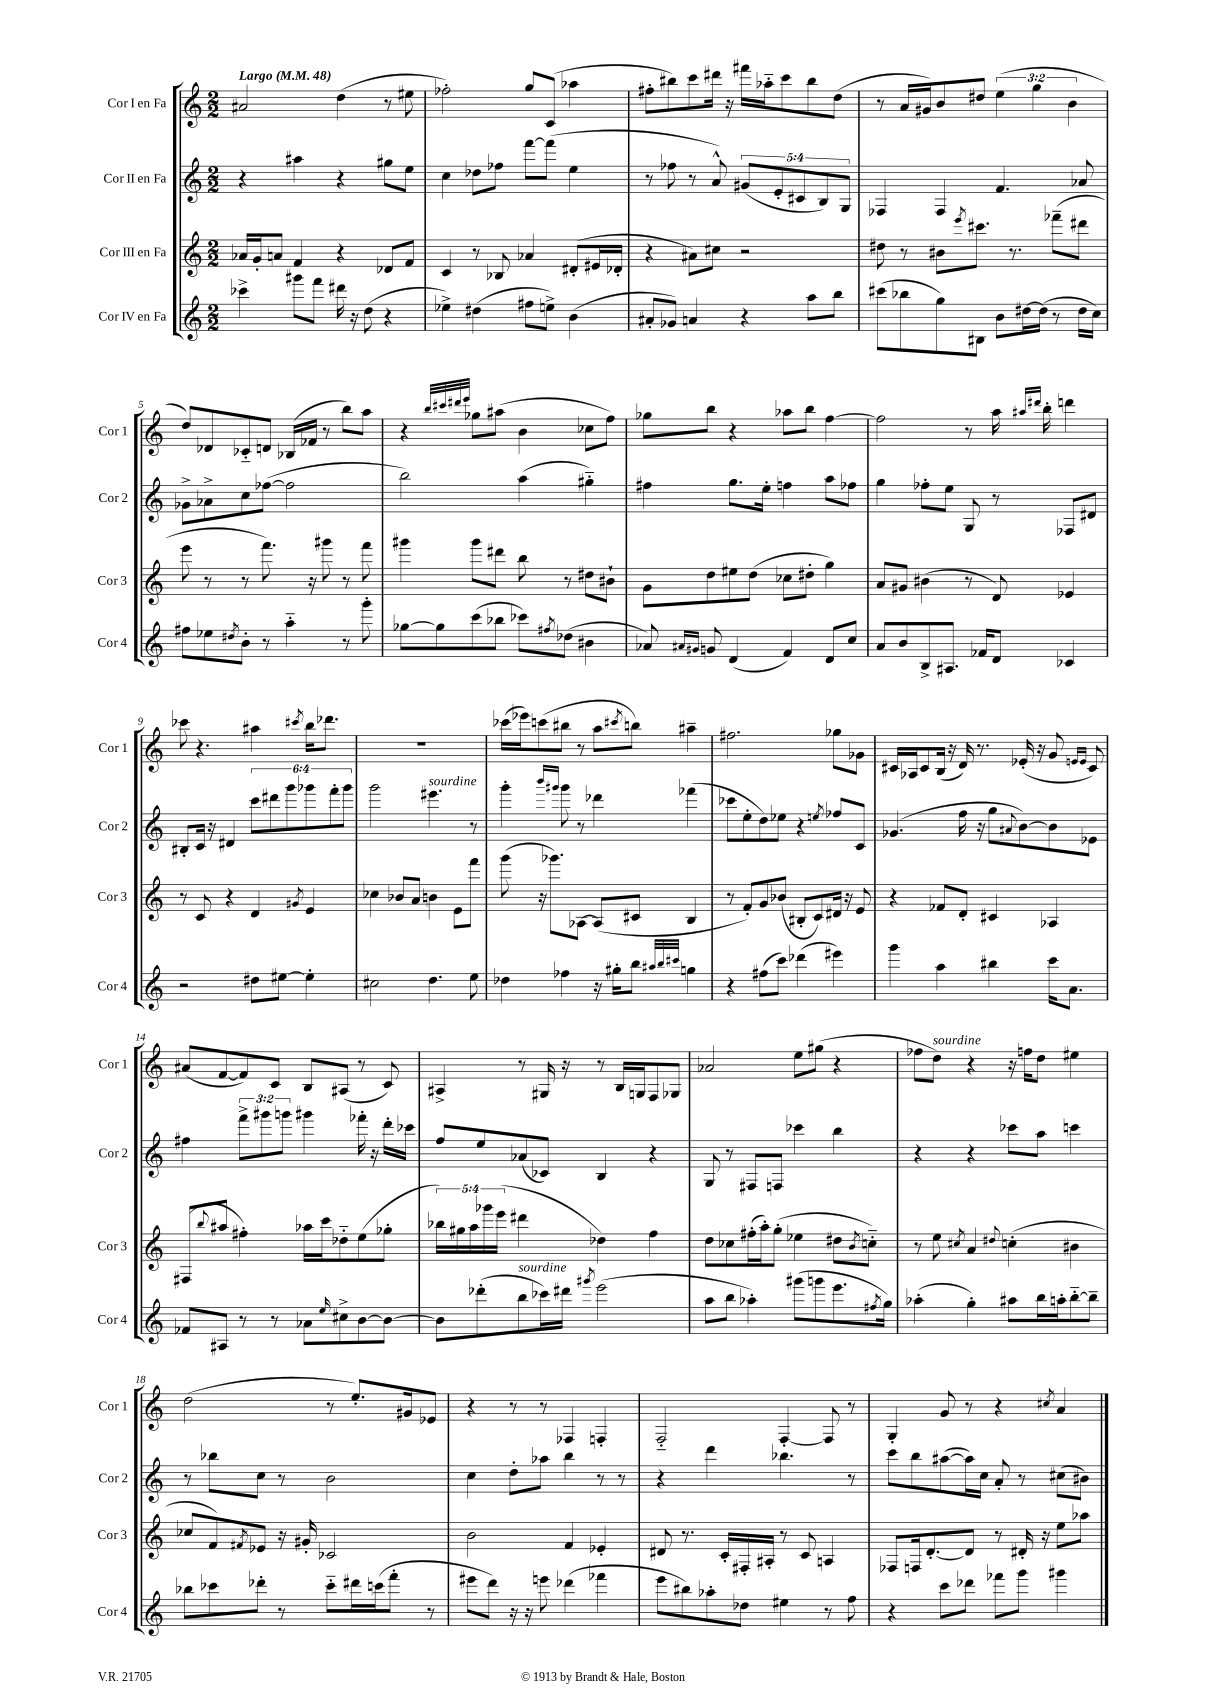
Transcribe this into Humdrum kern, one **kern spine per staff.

**kern	**kern	**kern	**kern
*staff4	*staff3	*staff2	*staff1
*clefG2	*clefG2	*clefG2	*clefG2
*k[]	*k[]	*k[]	*k[]
*M2/2	*M2/2	*M2/2	*M2/2
*MM48	*MM48	*MM48	*MM48
4ccc-^	16a-	4r	2a#
.	16g'	.	.
.	8a	.	.
8ggg#	4f	4aa#	.
8fff	.	.	.
16ddd#	4r	4r	(4dd
16r	.	.	.
(8dd	.	.	.
4r	8d-	8gg#	8r
.	8f	8ee	8ee#
=	=	=	=
4ee-^)	4c	4cc	2ff-')
(4dd#	8r	8dd-	.
.	8B-	8ff-	.
8ff#	4a-	[8fff	8gg
8ee^)	.	(8fff]	(8c
(4b	(8d#'	4ee	4aa-
.	16e#	.	.
.	16d-'	.	.
=	=	=	=
8a#'	4r	8r	8ff#'
8g-)	.	8ff-	8bb#)
4a	8a#)	8r	8ccc
.	8cc#	8a^^)	16ddd#
.	.	.	16r
4r	2r	(10g#	16fff#
.	.	.	16aa-'~
.	.	10e'	.
.	.	.	8ccc
.	.	10c#	.
8aa	.	.	8bb#
.	.	10B)	.
8bb	.	.	(8dd
.	.	10G	.
=	=	=	=
(8ccc#	8dd#	4F-	8r
8bb-	8r	.	16a
.	.	.	16g#)
8gg)	8b#	4F-	8b
.	8qeee	.	.
8B#	8.ccc#	.	8dd#
8b	.	4.f	(6ee
.	8.r	.	.
[16dd#	.	.	.
.	.	.	6gg
(16dd#]	.	.	.
8r	(8fff-~	.	.
.	.	.	6b
16dd#	8ddd#	8a-	.
16cc)	.	.	.
=	=	=	=
8ff#	8eee	8g-^	8dd)
8ee-	8r	8a-^	8d-
8qdd#	.	.	.
8b'	8r	8cc	8c-'~
8r	8.fff)	([8ff-	8d
4aa'~	.	2ff-]	(16B-
.	16r	.	16f-
.	8ggg#	.	8r
8r	8r	.	8bb)
8ggg'	8fff	.	8aa
=	=	=	=
[8gg-	4ggg#	2bb)	4r
8gg-]	.	.	.
.	.	.	32qqbb
.	.	.	32qqccc#
.	.	.	32qqddd#
.	.	.	32qqeee
(8ccc	8ggg#	.	8gg-
8bb-	8ddd#	.	(8aa#
8ccc-)	8bb	(4aa	4b
8qff#	.	.	.
(8dd-	8r	.	.
4b#	8dd#	4gg#'~)	8cc-
.	8b#`	.	8ff)
=	=	=	=
8a-)	8g	4ff#	8gg-
16qqa#	.	.	.
16qqg#	.	.	.
8g	8dd	.	8bb
(4d	8ee#	8.gg	4r
.	(8dd	.	.
.	.	16ee'	.
4f)	8cc-	4ff	8aa-
.	8dd#'	.	8bb
8d	4gg)	8aa	[4ff
8cc	.	8ff-	.
=	=	=	=
8a	8a	4gg	2ff]
8b	8g#	.	.
8B^	(4b#	8ff-'	.
8.A#	.	8ee	.
.	8r	8G	8r
16f-	.	.	.
8d	8d)	8r	16aa
.	.	.	16qqaa#
.	.	.	16qqddd#
.	.	.	16bb'
4c-	4e-	8F-	4ddd
.	.	8d#	.
=	=	=	=
2r	8r	8B#'	8ccc-
.	8c	16c	4.r
.	.	16r	.
.	4r	4d#	.
8dd#	4d	12ccc	4aa#
.	.	12ddd#	.
[8ee#	.	.	.
.	.	12ggg	.
.	8qg#	.	8qccc#
4ee#']	4e	12ggg-	16bb
.	.	.	8.ddd-
.	.	12fff'	.
.	.	12ggg-	.
=	=	=	=
2cc#	4cc-	2ggg	1r
.	8b-	.	.
.	8a	.	.
4.dd	4b	4.eee#	.
.	8e	.	.
8ee	8fff	8r	.
=	=	=	=
4dd-	(8ggg	4ggg'	(16ccc-
.	.	.	16eee-)
.	16r	.	(8ccc
.	8.ggg-)	.	.
.	.	16qqbbb	.
.	.	16qqggg#	.
4ff-	.	8ggg#	8bb#
.	[8A-	8r	8r
16r	(8A-]	4ddd-	8aa
16gg#'	.	.	.
.	.	.	8qccc#
8bb	8c#	.	8bb)
32qqaa#	.	.	.
32qqbb	.	.	.
32qqccc#	.	.	.
4gg	4B	(4fff-	4aa#~
=	=	=	=
4r	8r	8ccc-	2.ff#
.	8f')	8ee'	.
(8ff#	8g	8dd)	.
8ccc)	(8b-	8ee-	.
(4ddd-	8B#'	4r	.
.	8c)	.	.
.	.	8qee	.
4eee#)	16d#	8ff-	8gg-
.	16r	.	.
.	8e	8c	8g-
=	=	=	=
4ggg	4r	(4.g-	16c#
.	.	.	16A-
.	.	.	8c#
4aa	8f-	.	(16B
.	.	.	16r
.	8d'	16ff	16d)
.	.	16r	8.r
4bb#	4c#	8gg	.
.	.	8qqa#	.
.	.	[8b)	(16e-'
.	.	.	16r
16ccc	4A-	8b]	8g
8.a	.	.	.
.	.	.	16qqe
.	.	.	16qqe
.	.	8e-	8c#)
=	=	=	=
8f-	(8F#	4ff#	(8a#
.	8qqbb	.	.
8A#	8aa#	.	[8f
8r	4ff#')	12fff^	8f])
.	.	12ggg#	.
8r	.	.	8c
.	.	12ggg	.
8a-	16aa-	4ggg#	8B
.	16ccc	.	.
16qqee	.	.	.
8cc#^	8dd-'~	.	(8A#
[8b	(8ee	16fff-'	8r
.	.	16r	.
8b_	8gg-'	16ddd'	8c)
.	.	16ccc-	.
=	=	=	=
8b]	20bb-)	8ff	4A#^
.	20gg#	.	.
.	20aa	.	.
(8ddd-'	.	8ee	.
.	20ggg-	.	.
.	(20eee	.	.
8bb	4ddd#	(8a-	8r
16ccc-)	.	8c-)	16G#
16ddd#	.	.	16r
8qggg#	.	.	.
(2eee	4dd-)	4B	8r
.	.	.	16B
.	.	.	16G
.	4ff	4r	8F
.	.	.	8G-
=	=	=	=
8aa	8dd	8G	2a-
8bb	8cc-	8r	.
4aa-')	(16ff#'	8F#	.
.	16aa')	.	.
.	(8gg'	8F	.
(8ggg#	4ee-	4ccc-	8ee
8ggg	.	.	(8gg#
8.eee	8dd#	4bb	4r
.	8qb	.	.
.	8cc'~)	.	.
8qff#	.	.	.
16gg)	.	.	.
=	=	=	=
(4aa-'	8r	4r	8ff-
.	8ee	.	8dd)
.	8qcc#	.	.
4gg')	4a	4r	4r
.	8qqdd#	.	.
8aa#	(4cc'	8ccc-	16r
.	.	.	16ff
16bb	.	8aa	8dd
16aa'	.	.	.
[8bb'~	4b#	4ccc	4ee#
8bb~]	.	.	.
=	=	=	=
8bb-	8cc-	8r	(2dd
8ccc-	8f)	8bb-	.
.	8qf#	.	.
8ddd-'	8e-	8cc	.
8r	16r	8r	.
.	16g#'	.	.
8ccc-'~	2c-	2b	8r
16ddd#	.	.	8.ee')
(16ccc	.	.	.
8fff'	.	.	.
.	.	.	16g#
8r	.	.	8e-
=	=	=	=
8eee#	2b	4cc	4r
8ddd)	.	.	.
16r	.	8dd'	8r
16r	.	.	.
8eee	.	8aa-	8r
(4ddd-	4f	4bb	4F-
4fff-	4e-'	8r	4F'
.	.	8r	.
=	=	=	=
8eee	8d#	4r	2F'~
8bb#)	8.r	.	.
8aa-'	.	4ddd	.
.	16c'	.	.
8dd-	16F#'	.	.
.	16A#'	.	.
4ee#	8r	4.bb-	[4F'
.	8c	.	.
8r	4A	.	8F]
8ff	.	8r	8r
=	=	=	=
4r	8F-	8ccc	4G'
.	16F	8bb	.
.	[8.d'	.	.
8ccc	.	([8aa#	8g
8ddd-	8d]	16aa#])	8r
.	.	16cc	.
8fff-	8r	8a'	4r
8ggg	16d#'	8r	.
.	16r	.	.
.	.	.	8qcc#
4ggg#	8ee	(8cc#	4a
.	8aa-	8b#)	.
==	==	==	==
*-	*-	*-	*-
